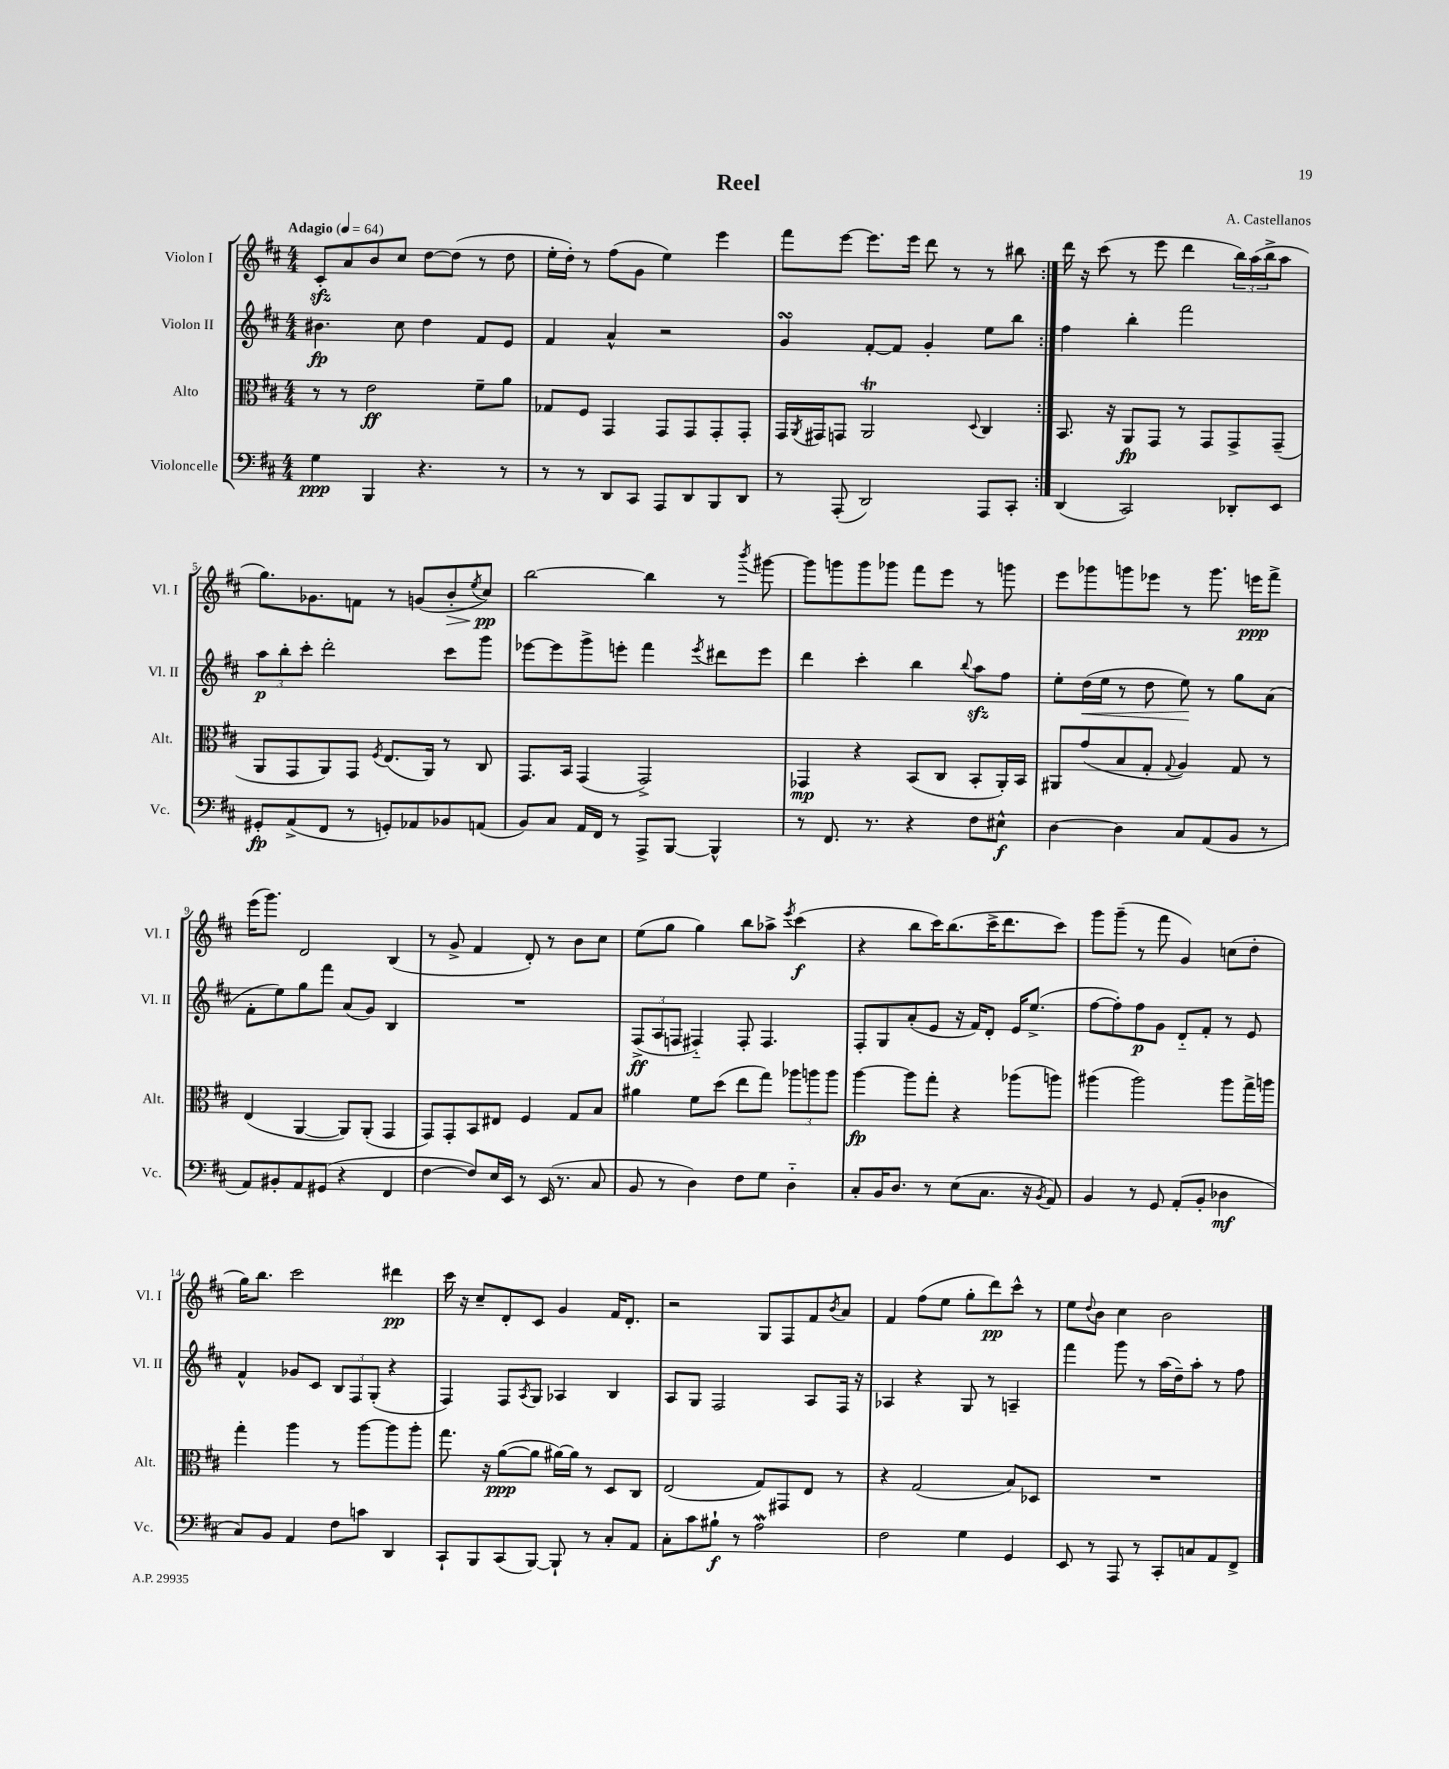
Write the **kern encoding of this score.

**kern	**kern	**kern	**kern
*staff4	*staff3	*staff2	*staff1
*clefF4	*clefC3	*clefG2	*clefG2
*k[f#c#]	*k[f#c#]	*k[f#c#]	*k[f#c#]
*M4/4	*M4/4	*M4/4	*M4/4
*MM64	*MM64	*MM64	*MM64
4G	8r	4.b#	8c#'
.	8r	.	8a
4BBB	2e	.	8b
.	.	8cc#	8cc#
4.r	.	4dd	[8dd
.	.	.	(8dd]
.	8f#~	8f#	8r
8r	8a	8e	8dd
=	=	=	=
8r	8G-	4f#	16ee'
.	.	.	16dd')
8r	8F#	.	8r
8DD	4GG	4a^^	(8ff#
8CC#	.	.	8g
8AAA	8GG	2r	4ee)
8DD	8GG	.	.
8BBB	8GG'	.	4eee
8DD	8GG'	.	.
=	=	=	=
8r	16GG	4g	8fff#
.	8qAA	.	.
.	16GG#	.	.
(8AAA'	8GG	.	[8eee
2DD)	2AA	[8f#'	8.eee]
.	.	8f#]	.
.	.	.	16eee
.	.	4g'	8ddd
.	.	.	8r
.	8qqD	.	.
8AAA	4C#	8ee	8r
8CC#'	.	8bb	8bb#
=:|!	=:|!	=:|!	=:|!
(4DD	8.BB	4ff#	16ddd
.	.	.	16r
.	.	.	(8ccc#
.	16r	.	.
2CC#)	8AA	4bb'	8r
.	8GG	.	8eee
.	8r	2fff#	4ddd
.	8GG	.	.
8DD-'	8GG^	.	24bb)
.	.	.	(24aa
.	.	.	24bb^
8EE	(8GG~	.	8aa
=	=	=	=
8GG#'	8AA	12aa	8.gg)
.	.	12bb'	.
(8AA^	8GG	.	.
.	.	12ccc#'	.
.	.	.	8.g-
8FF#	8AA)	2ddd'	.
8r	8GG	.	8f
.	8qF#	.	.
8GG')	(8.E	.	8r
8AA-	.	.	(8g
.	16AA)	.	.
8BB-	8r	8ccc#	8b'
.	.	.	8qee
(8AA	8C#	8ggg	8cc#)
=	=	=	=
8BB)	8.GG	[8eee-	[2bb
8C#	.	8eee-]	.
.	16BB	.	.
16AA	(4GG	8ggg^	.
16FF#	.	.	.
8r	.	8eee'	.
8AAA^	2GG^)	4fff#	4bb]
[8BBB	.	.	.
.	.	8qeee	.
4BBB^^]	.	8ddd#	8r
.	.	.	8qbbb
.	.	8eee	[8ggg#
=	=	=	=
8r	4GG-	4ddd	8ggg#]
8.FF#	.	.	8ggg
.	4r	4ccc#'	8ggg
8.r	.	.	.
.	.	.	8ggg-
4r	(8BB	4bb	8fff#
.	8C#	.	8eee
.	.	8qqbb	.
8F#	8BB'	8aa	8r
8E#^^	16AA')	8ff#	8ggg
.	16BB	.	.
=	=	=	=
[4D	8AA#	8ee'	8eee
.	(8g	(16dd	8ggg-
.	.	16ee	.
4D]	8B	8r	8ggg
.	8G'	8dd	8eee-
.	8qqG	.	.
8C#	4A)	8ee)	8r
(8AA	.	8r	8.ggg
8BB	8G	8gg	.
.	.	.	16eee
8r	8r	(8a	8fff#^
=	=	=	=
8AA)	(4E	8f#'	(16eee
.	.	.	8.ggg)
8BB#'	.	8ee)	.
8AA	[4AA	8gg	2d
(8GG#	.	8fff#	.
4r	8AA])	(8a	.
.	(8AA'	8g)	.
4FF#	4GG	4B	(4B
=	=	=	=
[4F#	8GG)	1r	8r
.	8GG'	.	8g^
8F#])	8BB	.	4f#
16E	8E#	.	.
16EE	.	.	.
8r	4F#	.	8d')
(16EE	.	.	8r
8.r	.	.	.
.	8G	.	8b
8C#	8B	.	8cc#
=	=	=	=
8BB	4a#	(12F#^	(8ee
.	.	12A	.
8r	.	.	8gg
.	.	12F	.
4D)	8f#	4F#'~)	4gg)
.	(8dd	.	.
8F#	8ee	8F#'	8bb
8G	8gg)	4.F#	8aa-^
.	.	.	8qeee
4D'~	12aa-	.	(4ccc#
.	12aa	.	.
.	12aa	.	.
=	=	=	=
8C#'	[4aa	8F#'	4r
16BB	.	8G	.
8.D	.	.	.
.	8aa]	(8a'	8bb
8r	8gg'	8e	16ccc#)
.	.	.	(8.bb
(8E	4r	16r	.
.	.	16f#)	.
8.C#	.	8d'	16ccc#^
.	.	.	8.ddd
.	(8aa-	16e	.
16r	.	(8.ee^	.
8qBB	.	.	.
8AA)	8aa)	.	8ccc#)
=	=	=	=
4BB	(4aa#	[8ff#	8ggg
.	.	8ff#'])	(8ggg~
8r	2aa#)	8ff#	8r
8GG	.	8g	8fff#
(8AA'	.	8d'~	4g)
8BB'	.	8f#'	.
4D-	8aa#	8r	(8cc
.	16gg^	8e	8dd'
.	16aa	.	.
=	=	=	=
8C#)	4gg'	4f#^^	16gg)
.	.	.	8.bb
8BB	.	.	.
4AA	4aa	8g-	2ccc#
.	.	8c#	.
8F#	8r	12B	.
.	.	12F#	.
8c	[8aa	.	.
.	.	(12G'	.
4DD	8aa]	4r	4ddd#
.	8aa'	.	.
=	=	=	=
8CC#`	8.gg	4F#)	16ccc#
.	.	.	16r
8BBB	.	.	8cc#~
.	16r	.	.
(8CC#	([8a	8F#	8d'
.	.	8qA	.
[8BBB)	8a]	8G	8c#
8BBB`]	[16a#)	4A-	4g
.	16a#]	.	.
8r	8r	.	.
8C#'	8D	4B	16f#
.	.	.	8.d'
8AA	8C#	.	.
=	=	=	=
8C#'	(2E	8A	2r
8c#	.	8G	.
8B#`	.	2F#	.
8r	.	.	.
2A	8G)	.	8G
.	8GG#	.	8F#
.	8E	8A	8f#
.	.	.	8qb
.	8r	16F#	8a
.	.	16r	.
=	=	=	=
2F#	4r	4A-	4f#
.	(2G	4r	(8ff#
.	.	.	8ee
4G	.	8G	8gg'
.	.	8r	8ddd)
4GG	8B)	4A~	8ccc#^^
.	8D-	.	8r
=	=	=	=
8EE	1r	4fff#	8ee
.	.	.	8qqdd
8r	.	.	8b
8AAA	.	8ggg	4cc#
8r	.	8r	.
8CC#'	.	(16aa	2b
.	.	16dd~)	.
8C	.	8aa'	.
8AA	.	8r	.
8FF#^	.	8ff#	.
==	==	==	==
*-	*-	*-	*-
